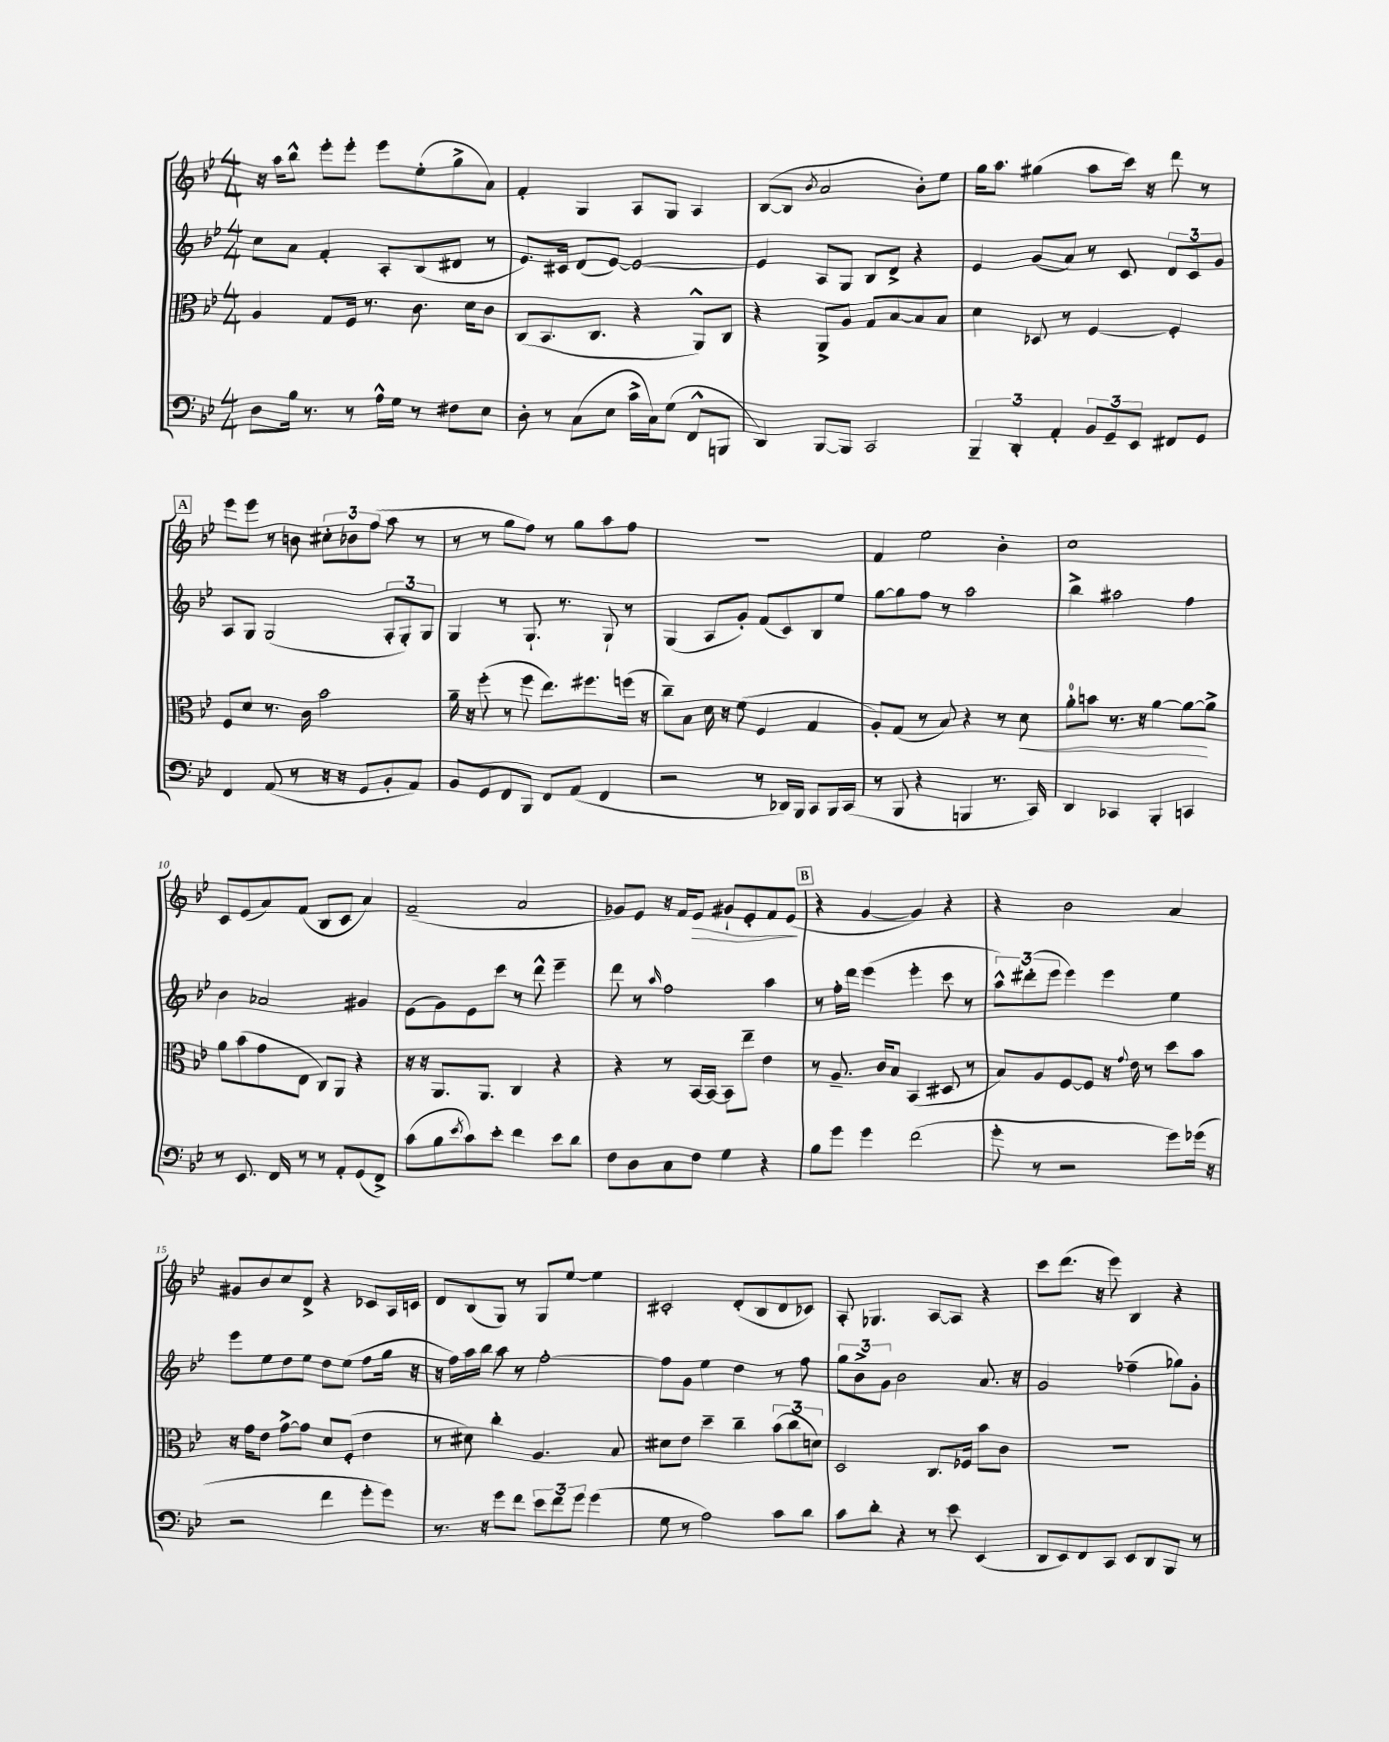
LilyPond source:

<<
\new StaffGroup <<
\new Staff = "s0" {
    \clef treble \key bes \major \numericTimeSignature \time 4/4
    r16 a''16 bes''8-^ ees'''8-. ees'''8-. ees'''8 ees''8-.( g''8-> a'8) |
    f'4-. g4 a8 g8 a4 |
    bes8~( bes8 \acciaccatura { bes'8 } a'2 bes'8-.) ees''8 |
    g''16 a''8. gis''4( a''8 c'''16) r16 d'''8 r8 |
    \mark \markup { \box "A" } ees'''8 ees'''8 r8 b'8 \tuplet 3/2 { cis''8-. bes'8 f''8( } a''8 r8 |
    r8 r8 g''8 f''8) r8 g''8 a''8 f''8 |
    r1 |
    f'4 ees''2 bes'4-. |
    c''1 |
    c'8 ees'8( a'8) f'8( bes8 c'8 a'4) |
    f'2--( a'2 |
    ges'8) ees'8 r16 f'16 ees'8\> gis'8-! ees'8-. f'8 ees'8\!( |
    \mark \markup { \box "B" } r4 g'4~ g'4) r4 |
    r4 bes'2 a'4 |
    gis'8 bes'8 c''8 d'8-> r4 ces'8 a16 c'16 |
    d'8 bes8( g8) r8 g8 ees''8~ ees''4 |
    cis'2-. d'8-.( bes8 d'8 ces'8) |
    a8-. ges4. a8~ a8 r4 |
    c'''8 d'''8.( r16 ees'''8) bes4 r4 \bar "|." |
}
\new Staff = "s1" {
    \clef treble \key bes \major \numericTimeSignature \time 4/4
    c''8 a'8 f'4-. a8-. bes8( dis'8 r8 |
    ees'8.) cis'16 d'8( ees'8~) ees'2~ |
    ees'4 a8 g8 bes8 d'8-> r4 |
    ees'4 g'8( a'8) r8 c'8 \tuplet 3/2 { d'8 c'8 g'8 } |
    \mark \markup { \box "A" } a8 g8 g2( \tuplet 3/2 { a8-. g8-.) g8 } |
    g4 r8 g8.-! r8. g8-! r8 |
    g4( a8 g'8-.) f'8( c'8) bes8 ees''8 |
    g''8~ g''8 f''8 r8 a''2 |
    bes''4-> ais''2 f''4 |
    bes'4 aes'2 gis'4 |
    ees'8( g'8) ees'8 c'''8 r8 d'''8-^ ees'''4-- |
    d'''8 r8 \grace { a''16 } f''2 a''4 |
    \mark \markup { \box "B" } r8 f''16-. d'''16 ees'''4( ees'''4-. c'''8 r8 |
    \tuplet 3/2 { a''8-^) dis'''8-.( ees'''8 } ees'''4) ees'''4 ees''4 |
    ees'''8 ees''8 d''8 ees''8 d''8 ees''8( f''8 g''16 r16 |
    r16 f''16) a''16 bes''16 a''8 r8 f''2~-. |
    f''8 g'8 ees''4 d''4 r8 f''8 |
    \tuplet 3/2 { g''8 bes'8-> g'8 } bes'2 a'8. r16 |
    g'2 fes''4--( ges''8) g'8-. \bar "|." |
}
\new Staff = "s2" {
    \clef alto \key bes \major \numericTimeSignature \time 4/4
    a4 g8 f16 r8. c'8. d'16 c'8 |
    c8( bes,8. c8. r4 a,8-^) c8 |
    r4 a,8-> a8 g8 bes8~ bes8 bes8 |
    d'4 des8 r8 f4~ f4-. |
    \mark \markup { \box "A" } f8 d'8 r8. c'16 bes'2 |
    a'16-- r16 f''8-.( r8 f''8 ees''8.) fis''8. f''16( r16 |
    c''8--) bes8 d'16 r16 f'8( f4 g4 |
    a8-.) g8( r8 bes8) r4 r8 d'8\< |
    a'8-0-. b'8 r8. r16 a'4~ a'8~\! a'8-> |
    a'8 bes'8( g'8 ees8 c8) a,8 r4 |
    r16 r16 a,8. a,8. c4 r4 |
    r4 r8 bes,16~ bes,16~ bes,8 ees''8-- ees'4 |
    \mark \markup { \box "B" } r8 a8.-- c'16 bes8 bes,4( dis8 r8 |
    bes8) a8 f8~ f8 r16 \appoggiatura { g'8 } ees'16 r8 d''8 bes'8 |
    r16 g'16 ees'8 g'8~-> g'8 d'8 f8-.( ees'4 |
    r8 dis'8) c''4-. a4. bes8 |
    dis'8 ees'8 d''4-- c''4-- \tuplet 3/2 { bes'8( c''8 d'8) } |
    d2 c8. fes16 bes'8 c'8 |
    R1 \bar "|." |
}
\new Staff = "s3" {
    \clef bass \key bes \major \numericTimeSignature \time 4/4
    d8 bes16 r8. r8 a16-^ g16 r8 fis8 ees8 |
    d8-. r8 c8( ees8 c'16-> c16) g8( f,8-^ b,,8 |
    d,4) bes,,8~ bes,,8 c,2 |
    \tuplet 3/2 { bes,,4-- d,4-. a,4-. } \tuplet 3/2 { bes,8 g,8-- ees,8 } fis,8 g,8 |
    \mark \markup { \box "A" } f,4 a,8( r8 r16 r16 g,8 bes,8-. a,8) |
    bes,8 g,8 f,8 bes,,8 f,8 a,8( f,4 |
    r2 r8 des,16) bes,,16 c,8 bes,,16 c,16( |
    r8 bes,,8 r4 b,,4 r8. c,16) |
    d,4 ces,4 bes,,4-. c,4 |
    r8 ees,8. f,16 r8 r8 a,8-. g,8( f,8->) |
    c'8( bes8 \acciaccatura { ees'8 } c'8) ees'8-. f'4 ees'8 d'8 |
    f8 d8 c8 f8 g4 r4 |
    \mark \markup { \box "B" } bes8 g'8 g'4 f'2( |
    g'8-. r8 r2 g'8) ges'16( r16 |
    r2 f'4 g'8-. g'8) |
    r8. r16 g'8 f'8 \tuplet 3/2 { ees'8 f'8 g'8 } g'4( |
    g8 r8 a2) c'8 d'8 |
    c'8 d'8-. r4 r8 ees'8 ees,4( |
    d,8 ees,8) f,8 c,8 ees,8 d,8 bes,,8 r8 \bar "|." |
}
>>
>>
